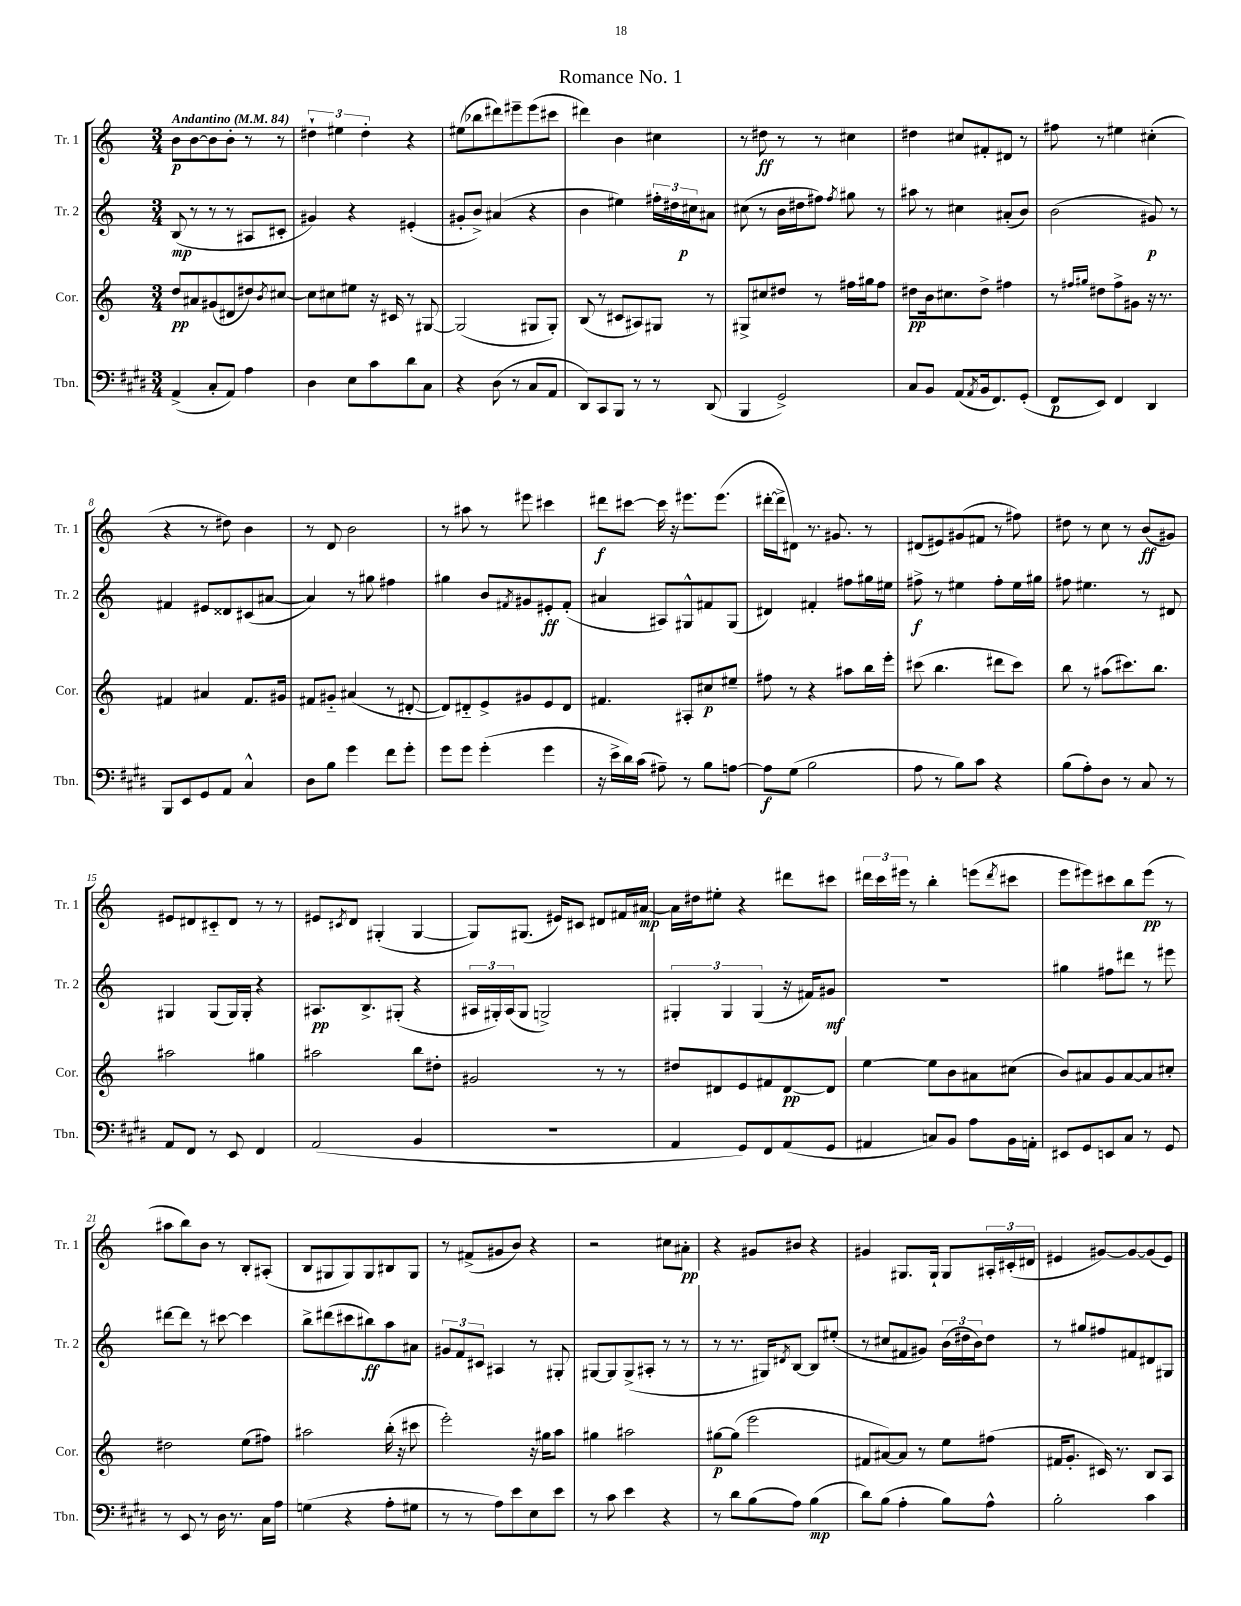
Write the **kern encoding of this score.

**kern	**dynam	**kern	**dynam	**kern	**dynam	**kern	**dynam
*part4	*part4	*part3	*part3	*part2	*part2	*part1	*part1
*staff4	*staff4	*staff3	*staff3	*staff2	*staff2	*staff1	*staff1
*I"Tbn.	*	*I"Cor.	*	*I"Tr. 2	*	*I"Tr. 1	*
*I'Tbn.	*	*I'Cor.	*	*I'Tr. 2	*	*I'Tr. 1	*
*clefF4	*	*clefG2	*	*clefG2	*	*clefG2	*
*k[f#c#g#d#]	*	*k[]	*	*k[]	*	*k[]	*
*M3/4	*	*M3/4	*	*M3/4	*	*M3/4	*
*MM84	*	*MM84	*	*MM84	*	*MM84	*
=1	=1	=1	=1	=1	=1	=1	=1
!	!	!	!	!	!	!LO:TX:a:B:t=Andantino	!
(4AA^/	.	8dd/L	pp	(8B/	mp	8b\L	p
.	.	8a#X/	.	8r	.	[8b\	.
8C#'/L	.	(8g#X/	.	8r	.	8b\]	.
8AA/J)	.	8d#X/	.	8r	.	8b'\J	.
4A\	.	8dd#X/)	.	8A#X/L	.	8r	.
.	.	8qb/	.	.	.	.	.
.	.	[8cc#X/J	.	8c#X'/J	.	8r	.
=2	=2	=2	=2	=2	=2	=2	=2
4D#\	.	8cc#\L]	.	4g#X/)	.	6dd#X`\	.
.	.	8cc#X\	.	.	.	.	.
.	.	.	.	.	.	6ee#X\	.
8E\L	.	8ee#X\J	.	4r	.	.	.
.	.	.	.	.	.	6dd#'\	.
8c#\	.	16r	.	.	.	.	.
.	.	16c#X/	.	.	.	.	.
8d#\	.	8r	.	(4e#X'/	.	4r	.
8C#\J	.	[8G#X/	.	.	.	.	.
=3	=3	=3	=3	=3	=3	=3	=3
4r	.	(2G#/]	.	8g#X'/L	.	(8ee#X\L	.
.	.	.	.	8b^/J)	.	8bb-X\	.
(8D#\	.	.	.	(4a#X/	.	8ddd#X\)	.
8r	.	.	.	.	.	8eee#X~\	.
8C#/L	.	8G#X/L	.	4r	.	(8eee#\	.
8AA/J	.	8G#'/J)	.	.	.	8ccc#X\J	.
=4	=4	=4	=4	=4	=4	=4	=4
8DD#/L)	.	(8B/	.	4b\	.	4ddd#X\)	.
8CC#/	.	8r	.	.	.	.	.
8BBB/J	.	8c#X/L	.	4ee#X\)	.	4b\	.
8r	.	8A#X/)	.	.	.	.	.
8r	.	8G#X/J	.	24ff#X'\LL	.	4cc#X\	.
.	.	.	.	24dd#X\	.	.	.
.	.	.	.	24cc#X\J	p	.	.
(8DD#/	.	8r	.	8a#X\J	.	.	.
=5	=5	=5	=5	=5	=5	=5	=5
4BBB/	.	8G#X^/L	.	(8cc#X\	.	8r	.
.	.	8cc#X/	.	8r	.	8dd#X\	ff
2GG#^/)	.	8dd#X/J	.	16b\LL	.	8r	.
.	.	.	.	16dd#X\J	.	.	.
.	.	8r	.	8ff#X\J)	.	8r	.
.	.	.	.	8qff#/	.	.	.
.	.	16ff#X\LL	.	8gg#X\	.	4cc#X\	.
.	.	16gg#X\J	.	.	.	.	.
.	.	8ff#\J	.	8r	.	.	.
=6	=6	=6	=6	=6	=6	=6	=6
8C#/L	.	8dd#X\L	pp	8aa#X\	.	4dd#X\	.
8BB/J	.	16b\k	.	8r	.	.	.
.	.	8.cc#X\	.	.	.	.	.
(8AA/L	.	.	.	4cc#X\	.	8cc#X/L	.
8qAA/	.	.	.	.	.	.	.
16BB/k	.	8dd#^\J	.	.	.	8f#X'/	.
8.FF#/)	.	.	.	.	.	.	.
.	.	4ff#X\	.	(8a#X'/L	.	8d#X/J	.
(8GG#'/J	.	.	.	8b/J)	.	8r	.
=7	=7	=7	=7	=7	=7	=7	=7
8FF#/L	p	8r	.	(2b\	.	8ff#X\	.
.	.	16qqff#X/LL	.	.	.	.	.
.	.	16qqgg#X/JJ	.	.	.	.	.
8EE/J)	.	8dd#X\L	.	.	.	8r	.
4FF#/	.	8ff#^\	.	.	.	4ee#X\	.
.	.	8g#X\J	.	.	.	.	.
4DD#/	.	16r	.	8g#X/)	p	(4cc#X'\	.
.	.	8.r	.	.	.	.	.
.	.	.	.	8r	.	.	.
!!LO:LB:g=z
=8	=8	=8	=8	=8	=8	=8	=8
8BBB/L	.	4f#X/	.	4f#X/	.	4r	.
8EE/	.	.	.	.	.	.	.
8GG#/	.	4a#X/	.	8e#X/L	.	8r	.
8AA/J	.	.	.	8d##X/	.	8dd#X\)	.
4C#^^/	.	8.f#/L	.	(8c#X/	.	4b\	.
.	.	.	.	[8a#X/J	.	.	.
.	.	16g#X/Jk	.	.	.	.	.
=9	=9	=9	=9	=9	=9	=9	=9
8D#\L	.	8f#X/L	.	4a#/])	.	8r	.
8B\J	.	8g#X/J	.	.	.	8d/	.
4g#\	.	(4a#X/	.	8r	.	2b\	.
.	.	.	.	8gg#X\	.	.	.
8f#\L	.	8r	.	4ff#X\	.	.	.
8g#'\J	.	[8d#X'/	.	.	.	.	.
=10	=10	=10	=10	=10	=10	=10	=10
8g#\L	.	8d#/L])	.	4gg#X\	.	8r	.
8g#\J	.	8d#X/	.	.	.	8aa#X\	.
(4g#'\	.	8e^/	.	8b/L	.	8r	.
.	.	.	.	8qf#X/	.	.	.
.	.	8g#X/	.	8g#X/	.	8eee#X\	.
4g#\	.	8e/	.	8e#X'/	ff	4ccc#X\	.
.	.	8d#/J	.	(8f#'/J	.	.	.
=11	=11	=11	=11	=11	=11	=11	=11
16r	.	4.f#X/	.	4a#X/	.	8ddd#X\L	f
16e^\LL	.	.	.	.	.	.	.
16d#\)	.	.	.	.	.	[8ccc#X\J	.
(16c#\JJ	.	.	.	.	.	.	.
8A#X~\)	.	.	.	8A#X/L)	.	16ccc#\]	.
.	.	.	.	.	.	16r	.
8r	.	8A#X'/L	.	8G#X^^/	.	8.eee#X\L	.
8B\L	.	8cc#X/	p	8f#X/	.	.	.
.	.	.	.	.	.	(8.eee#\J	.
[8An\J	.	8ee#X~/J	.	(8G#/J	.	.	.
=12	=12	=12	=12	=12	=12	=12	=12
8A\L]	f	8ff#X\	.	4d#X/)	.	[16ddd#X'\LL	.
.	.	.	.	.	.	16ddd#^\J]	.
(8G#\J	.	8r	.	.	.	8d#X\J)	.
2B\	.	4r	.	4f#X'/	.	8.r	.
.	.	.	.	.	.	8.g#X/	.
.	.	8aa#X\L	.	8ff#X\L	.	.	.
.	.	16bb\L	.	16gg#X\L	.	8r	.
.	.	16eee'\JJ	.	16ee#X\JJ	.	.	.
=13	=13	=13	=13	=13	=13	=13	=13
8A\	.	(8ccc#X\	.	8ff#X^\	f	(8d#X/L	.
8r	.	4.bb\	.	8r	.	8e#X/)	.
8B\L)	.	.	.	4ee#X\	.	(8g#X/	.
8c#\J	.	.	.	.	.	8f#X/J	.
4r	.	8ddd#X\L	.	8ff#'\L	.	8r	.
.	.	8ccc#\J)	.	16ee#\L	.	8ff#X\)	.
.	.	.	.	16gg#X\JJ	.	.	.
=14	=14	=14	=14	=14	=14	=14	=14
(8B\L	.	8bb\	.	8ff#X\	.	8dd#X\	.
8A'\)	.	8r	.	4.ee#X\	.	8r	.
8D#\J	.	(8aa#X\L	.	.	.	8cc\	.
8r	.	8.ccc#X\)	.	.	.	8r	.
8C#/	.	.	.	8r	.	(8b/L	ff
.	.	8.bb\J	.	.	.	.	.
8r	.	.	.	8d#X/	.	8g#X/J)	.
!!LO:LB:g=z
=15	=15	=15	=15	=15	=15	=15	=15
8AA/L	.	2aa#X\	.	4G#X/	.	8e#X/L	.
8FF#/J	.	.	.	.	.	8d#X/	.
8r	.	.	.	(8G#/L	.	8c#X/	.
8EE/	.	.	.	16G#/L)	.	8d#/J	.
.	.	.	.	16G#'/JJ	.	.	.
4FF#/	.	4gg#X\	.	4r	.	8r	.
.	.	.	.	.	.	8r	.
=16	=16	=16	=16	=16	=16	=16	=16
(2AA/	.	2aa#X\	.	8.A#X/L	pp	8e#X/L	.
.	.	.	.	.	.	8qc#X/	.
.	.	.	.	.	.	8d/J	.
.	.	.	.	8.B^/	.	.	.
.	.	.	.	.	.	(4G#X'/	.
.	.	.	.	(8G#X'/J	.	.	.
4BB/	.	8bb\L	.	4r	.	[4G#/	.
.	.	8dd#X'\J	.	.	.	.	.
=17	=17	=17	=17	=17	=17	=17	=17
2.r	.	2g#X/	.	24A#X/LL	.	8G#/L])	.
.	.	.	.	24G#X'/)	.	.	.
.	.	.	.	(24A#/J	.	.	.
.	.	.	.	8G#/J	.	(8.G#X/J	.
.	.	.	.	2Gn^/)	.	.	.
.	.	.	.	.	.	16e#X/KL)	.
.	.	.	.	.	.	8c#X/J	.
.	.	8r	.	.	.	8d#X/L	.
.	.	8r	.	.	.	16f#X/L	.
.	.	.	.	.	.	[16a#X/JJ	mp
=18	=18	=18	=18	=18	=18	=18	=18
4AA/	.	8dd#X/L	.	6G#X'/	.	16a#\LL]	.
.	.	.	.	.	.	16dd#X\J	.
.	.	8d#X/	.	.	.	8ee#X'\J	.
.	.	.	.	6G#/	.	.	.
8GG#/L)	.	8e/	.	.	.	4r	.
.	.	.	.	(6G#/	.	.	.
8FF#/	.	8f#X/	.	.	.	.	.
(8AA/	.	[8d#/	pp	16r	.	8ddd#X\L	.
.	.	.	.	16f#X/KL)	.	.	.
8GG#/J	.	8d#/J]	.	8g#X/J	mf	8ccc#X\J	.
=19	=19	=19	=19	=19	=19	=19	=19
4AA#X/	.	[4ee\	.	2.r	.	24ddd#X\LL	.
.	.	.	.	.	.	24ccc\	.
.	.	.	.	.	.	24eee#X\JJ	.
.	.	.	.	.	.	8r	.
8Cn/L)	.	8ee\L]	.	.	.	4bb'\	.
8BB/J	.	8b\	.	.	.	.	.
8A\L	.	8a#X\	.	.	.	(8eeen\L	.
.	.	.	.	.	.	8qddd#/	.
16BB\L	.	(8cc#X\J	.	.	.	8ccc#X\J	.
16AAn'\JJ	.	.	.	.	.	.	.
=20	=20	=20	=20	=20	=20	=20	=20
8EE#X/L	.	8b/L)	.	4gg#X\	.	8eee\L	.
8GG#/	.	8a#X/	.	.	.	8eee#X\)	.
8EEn/	.	8g/	.	8ff#X\L	.	8ccc#X\	.
8C#/J	.	[8a#/	.	8ddd#X\J	.	8bb\	.
8r	.	8a#/]	.	8r	.	(8eee#\J	pp
8GG#/	.	8cc#X'/J	.	8eee#X\	.	8r	.
!!LO:LB:g=z
=21	=21	=21	=21	=21	=21	=21	=21
8r	.	2dd#X\	.	[8ddd#X\L	.	8aa#X\L	.
8EE/	.	.	.	8ddd#\J]	.	8bb\)	.
8r	.	.	.	8r	.	8b\J	.
16D#\	.	.	.	[8ccc#X\	.	8r	.
8.r	.	.	.	.	.	.	.
.	.	(8ee\L	.	4ccc#\]	.	8B'/L	.
16C#\LL	.	8ff#X\J)	.	.	.	(8A#X'/J	.
16A\JJ	.	.	.	.	.	.	.
=22	=22	=22	=22	=22	=22	=22	=22
(4Gn\	.	2aa#X\	.	8bb^\L	.	8B/L	.
.	.	.	.	(8ddd#X\	.	8G#X/	.
4r	.	.	.	8ccc#X\	.	8G#/)	.
.	.	.	.	8bb#X\)	ff	8G#/	.
8A'\L	.	(16bb'\	.	8aa\	.	8B#X/	.
.	.	16r	.	.	.	.	.
8G#X\J	.	8ccc#X\	.	8a#X\J	.	8G#/J	.
=23	=23	=23	=23	=23	=23	=23	=23
8r	.	2eee'\)	.	12g#X/L	.	8r	.
.	.	.	.	12f/	.	.	.
8r	.	.	.	.	.	(8f#X^/L	.
.	.	.	.	12c#X/J	.	.	.
8A\L)	.	.	.	4A#X/	.	8g#X/	.
8e\	.	.	.	.	.	8b/J)	.
8E\	.	16r	.	8r	.	4r	.
.	.	16gg#X\KL	.	.	.	.	.
8e\J	.	8aa\J	.	8G#X'/	.	.	.
=24	=24	=24	=24	=24	=24	=24	=24
8r	.	4gg#X\	.	[8G#X/L	.	2r	.
8c#\	.	.	.	8G#/]	.	.	.
4e\	.	2aa#X\	.	(8G#^/	.	.	.
.	.	.	.	8A#X'/J	.	.	.
4r	.	.	.	8r	.	8cc#X\L	.
.	.	.	.	8r	.	8a#X'\J	pp
=25	=25	=25	=25	=25	=25	=25	=25
8r	.	[8gg#X\L	p	8r	.	4r	.
8d#\L	.	(8gg#\J]	.	8.r	.	.	.
(8B\	.	2eee\	.	.	.	8g#X/L	.
.	.	.	.	16G#X/KL)	.	.	.
.	.	.	.	8qd#X/	.	.	.
8A\J)	.	.	.	[8B/J	.	8b#X/J	.
(4B\	mp	.	.	8B/L]	.	4r	.
.	.	.	.	(8ee#X'/J	.	.	.
=26	=26	=26	=26	=26	=26	=26	=26
8d#\L)	.	8f#X/L	.	8r	.	4g#X/	.
(8B\J	.	[8a#X/)	.	8cc#X/L	.	.	.
4A'\	.	8a#/J]	.	8f#X/	.	8.G#X/L	.
.	.	8r	.	8g#X/J)	.	.	.
.	.	.	.	.	.	16G#`/Jk	.
8B\L)	.	8ee\L	.	(24b\LL	.	8G#/L	.
.	.	.	.	24dd#X\	.	.	.
.	.	.	.	24b\J)	.	.	.
8A^^\J	.	(8ff#X\J	.	8dd#\J	.	24A#X'/L	.
.	.	.	.	.	.	(24c#X'/	.
.	.	.	.	.	.	24d#X/JJ	.
=27	=27	=27	=27	=27	=27	=27	=27
2B'\	.	16f#X/KL	.	8r	.	4e#X/	.
.	.	8.g'/J	.	.	.	.	.
.	.	.	.	8gg#X/L	.	.	.
.	.	16c#X/)	.	8ff#X/	.	[8g#X/L)	.
.	.	8.r	.	.	.	.	.
.	.	.	.	8f#X/	.	8g#/_	.
4c#\	.	8B/L	.	8d#X/	.	(8g#/]	.
.	.	8A/J	.	8G#X/J	.	8e#/J)	.
==	==	==	==	==	==	==	==
*-	*-	*-	*-	*-	*-	*-	*-
